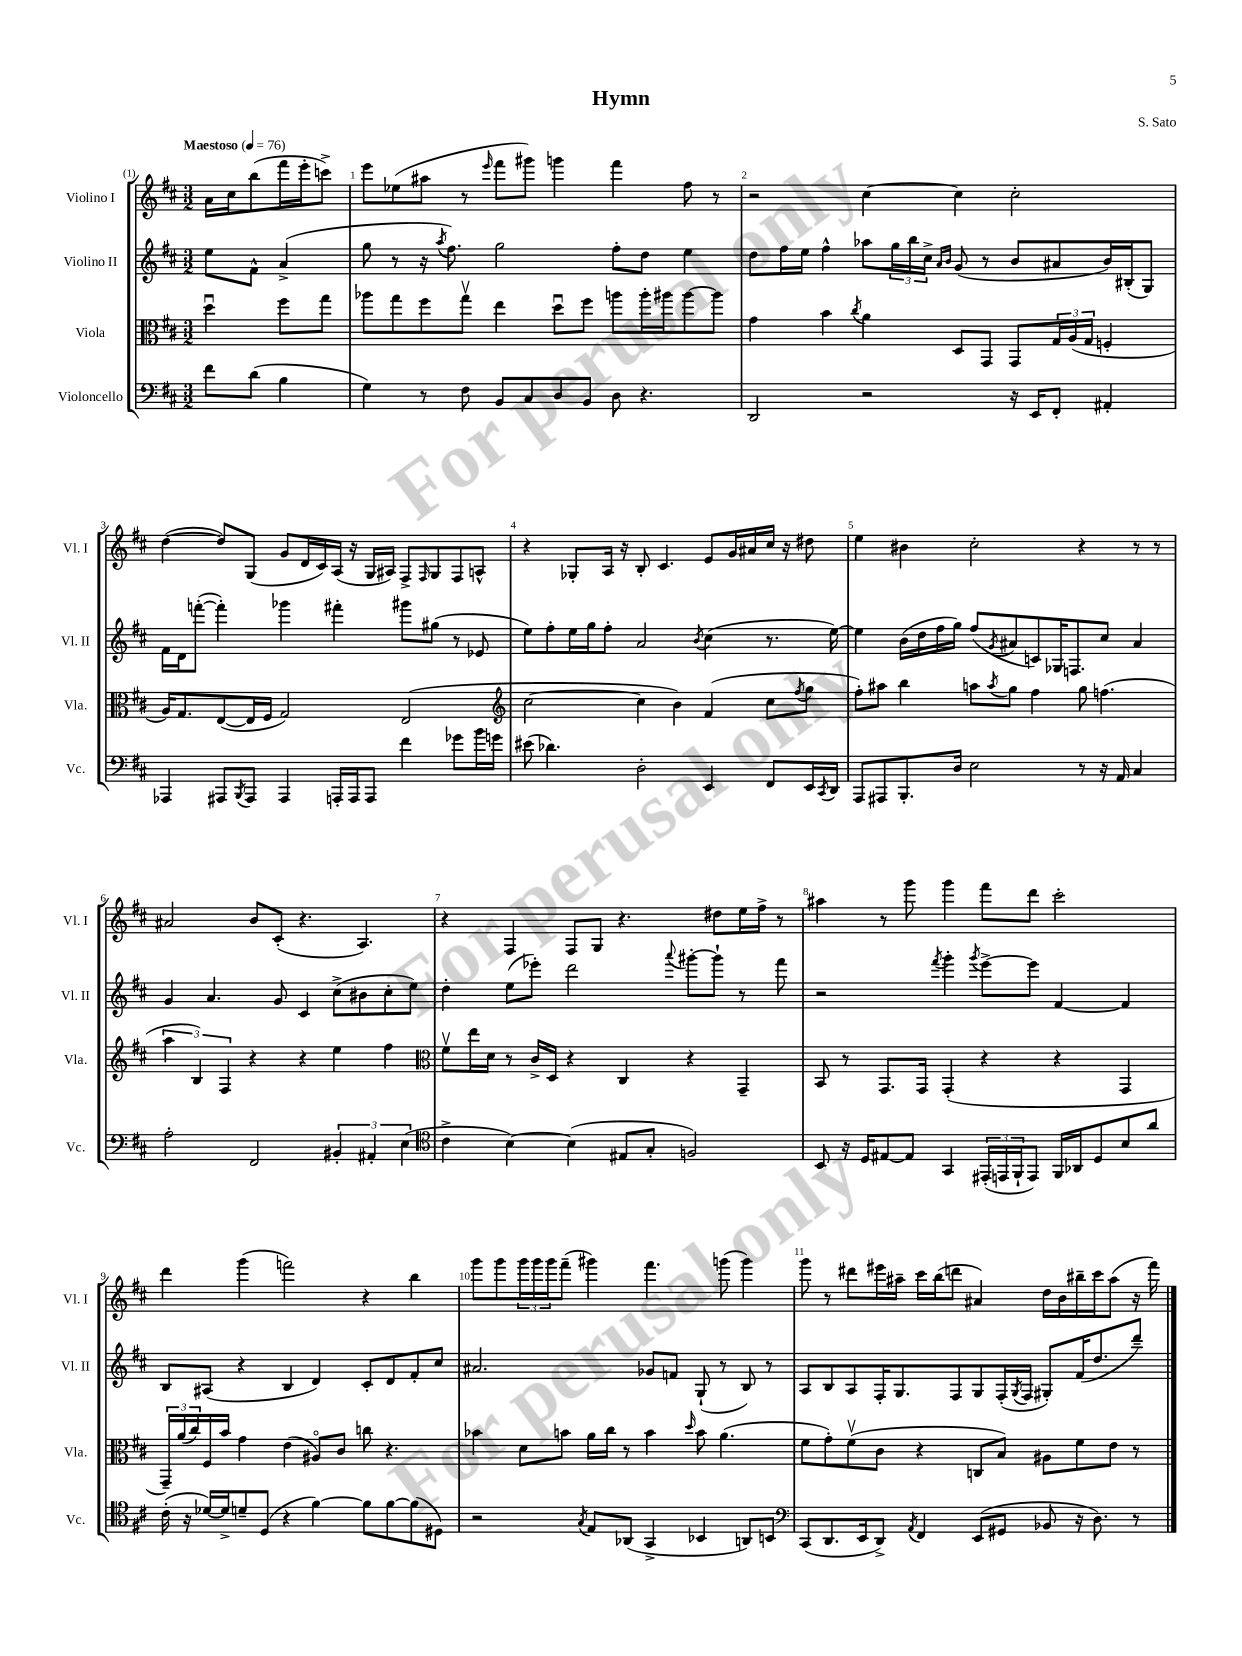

**kern	**kern	**kern	**kern
*staff4	*staff3	*staff2	*staff1
*clefF4	*clefC3	*clefG2	*clefG2
*k[f#c#]	*k[f#c#]	*k[f#c#]	*k[f#c#]
*M3/2	*M3/2	*M3/2	*M3/2
*MM76	*MM76	*MM76	*MM76
8f#\L	4ddu\	8ee\L	16a\LL
.	.	.	16cc#\J
(8d\J	.	8f#^^\J	(8bb\
4B\	8ff#\L	(4a^/	16fff#\L
.	.	.	16eee'\J
.	8gg\J	.	8ccc^\J)
=	=	=	=
4G\)	8aa-\L	8gg\	8eee\L
.	8gg\	8r	(8ee-\
8r	8ff#\	16r	8aa#\J
.	.	8qaa/	.
.	.	8.ff#\)	.
8F#\	8ggv\J	.	8r
.	.	.	16qqeee/
8BB/L	4ee\	2gg\	8fff#\L
8C#/	.	.	8ggg#\J)
8D/	8ddu\L	.	4ggg\
8BB/J	8ff#\J	.	.
8D\	8aa\L	8ff#'\L	4fff#\
4.r	16aa'\L	8dd\J	.
.	16aa#\J	.	.
.	[8aa#\	4ee\	8ff#\
.	8aa#\]J	.	8r
=	=	=	=
2DD/	4g\	8dd\L	2r
.	.	16ff#\L	.
.	.	16ee\JJ	.
.	4b\	4ff#^^\	.
.	8qcc#/	.	.
2r	4a\	8aa-\L	[4cc#\
.	.	24gg\L	.
.	.	24bb\	.
.	.	24cc#^\JJ	.
.	.	16qqa/LL	.
.	.	16qqb/JJ	.
.	8D/L	(8g/	4cc#\]
.	8GG/J	8r	.
16r	8GG/L	8b/L	2cc#'\
16EE/LK	.	.	.
8FF#'/J	24G/L	8a#/	.
.	(24A/	.	.
.	24G/JJ	.	.
4AA#'/	4F'/	16b/L)	.
.	.	(16B#'/J	.
.	.	8G/J)	.
=	=	=	=
4AAA-/	16A/LK)	16f#\LL	([4dd\
.	8.G/	16d\J	.
.	.	([8fff'\J	.
8AAA#/L	([8E/	4fff'\])	8dd/]L)
8qBBB/	.	.	.
8AAA#/J	16E/]L	.	(8G/J
.	16F#/JJ	.	.
4AAA#/	2G/)	4ggg-\	8g/L
.	.	.	16d/L
.	.	.	16c#/)
16AAA'/LL	.	4fff#'\	(16A/JJ
16AAA/J	.	.	16r
8AAA/J	.	.	16G/LL
.	.	.	16A#/JJ)
4f#\	(2E/	8ggg#\L	8F#^/L
.	.	.	16qqF#/
.	.	(8gg#\J	8G/
8g-\L	.	8r	8F#/
16b\L	.	8e-/	8A^^/J
16g\JJ	.	.	.
=	=	=	=
*	*clefG2	*	*
(8e#\	[2cc#\	8ee\L)	4r
4.d-\)	.	8ff#'\	.
.	.	16ee\L	8G-'/L
.	.	16gg\J	.
.	.	8ff#'\J	16A/Jk
.	.	.	16r
2D'\	4cc#\]	2a/	8B'/
.	.	.	4.c#/
.	4b\)	.	.
.	.	8qb/	.
4EE/	(4f#/	(4cc#\	8e/L
.	.	.	16g/L
.	.	.	16a#/
8FF#/L	8cc#\L	8.r	16cc#/JJ
.	.	.	16r
.	8qff#/	.	.
16EE/L	8gg\J	.	8dd#\
8qCC#/	.	.	.
16DD/JJ	.	[16ee\)	.
=	=	=	=
8AAA/L	8ff#'\L)	4ee\]	4ee\
8AAA#/	8aa#\J	.	.
8.BBB'/	4bb\	(16b\LL	4b#\
.	.	16dd\	.
.	.	16ff#\	.
16D/Jk	.	16gg\JJ)	.
2E\	8aa\L	(8ff#/L	2cc#'\
.	8qaa/	8qg/	.
.	8gg\J	8a#/	.
.	4ff#\	8c/)	.
.	.	16G-/K	.
.	.	8.F/	.
8r	8gg\	.	4r
16r	(4.ff\	8cc#/J	.
16AA/	.	.	.
4C#/	.	4a#/	8r
.	.	.	8r
=	=	=	=
2A'\	6aa\	4g/	2a#/
.	6B/)	.	.
.	.	4.a/	.
.	6F#/	.	.
2FF#/	4r	.	8b/L
.	.	8g/	(8c#'/J
.	4r	4c#/	4.r
6BB#'/	4ee\	(8cc#^\L	.
.	.	8b#\	4.A/)
6AA#'/	.	.	.
.	4ff#\	8cc#'\	.
(6E\	.	.	.
.	.	8ee\J)	.
=	=	=	=
*clefC4	*clefC3	*	*
4c#^\	8f#v\L	4dd'\	4r
.	16ee\L	.	.
.	16d\JJ	.	.
[4B\)	8r	(8ee\L	4F#/
.	16c#^/LL	8eee-'\J)	.
.	16D/JJ	.	.
(4B\]	4r	2ddd\	8F#/L
.	.	.	8G/J
8E#/L	4C#/	.	4.r
8G'/J	.	.	.
.	.	8qqaaa/	.
2F/)	4r	[8ggg#'\L	.
.	.	8ggg#`\]J	8dd#\L
.	4GG~/	8r	16ee\L
.	.	.	16ff#^\JJ
.	.	8fff#\	8r
=	=	=	=
8BB/	8BB/	2r	4aa#\
16r	8r	.	.
16D/LK	.	.	.
[8E#/	8.GG/L	.	8r
8E#/]J	.	.	8ggg\
.	16GG/Jk	.	.
.	.	8qfff#/	.
4GG/	(4GG'/	4ggg'\	4ggg\
.	.	8qggg/	.
(24EE#'/LL	4r	[8eee^\L	8fff#\L
24EE/	.	.	.
24FF#`/J	.	.	.
8EE/J)	.	8eee\]J	8ddd\J
16FF#/LL	4r	[4f#/	2ccc#'\
16AA-/J	.	.	.
8D/	.	.	.
8B/	4GG/	4f#/]	.
8a/J	.	.	.
=	=	=	=
(16c#'\	24GG~/LL)	8B/L	4ddd\
.	(24a/	.	.
16r	.	.	.
.	24cc#/)	.	.
[16d-/LL)	16F#/	(8A#/J	.
16d-^/]J	16b/JJ	.	.
8d~/	4g\	4r	(4ggg\
(8D/J	.	.	.
4r	(4e\	4B/	2fff\)
[4f#\)	8A#o/L)	4d/)	.
.	8c#/J	.	.
8f#\]L	8cc\	8c#'/L	4r
[8f#\	4.r	8d/	.
(8f#\]	.	8f#'/	4bb\
8D#\J)	.	8cc#/J	.
=	=	=	=
2r	4b-\	2.a#/	8ggg\L
.	.	.	8ggg\
.	8d\L	.	24ggg\L
.	.	.	24ggg\
.	.	.	24ggg\J
.	8b\J	.	(8fff#~\J
8qG/	.	.	.
8E/L	16a\LL	.	4ggg#\)
.	16cc#\JJ	.	.
(8AA-/J	8r	.	.
4GG^/	4b\	8g-/L	4.fff#\
.	.	8f/J	.
.	16qqdd/	.	.
4BB-/	8b\	(8G`/	.
.	(4.a\	8r	(8ggg\
8AA/L)	.	8B/)	4ggg\)
8BB/J	.	8r	.
=	=	=	=
*clefF4	*	*	*
(8CC#/L	8f#\L	8A/L	8ggg\
8.DD/	8g'\)	8B/	8r
.	(8f#v\	8A/	8ddd#\L
16EE/k	.	.	.
8DD^/J)	8c#\J	16F#'/K	16eee#\L
.	.	8.G/	16aa#~\JJ
8qAA/	.	.	.
4FF#/	4r	.	16ccc#\LL
.	.	.	(16bb\J
.	.	8F#/	8ddd\J
(8EE/L	8C/L	8G/	4a#/)
8GG#/J	8B/J)	(16F#'/L	.
.	.	8qG/	.
.	.	16F#/JJ	.
8BB-/	8A#\L	8G#'/L)	16dd\LL
.	.	.	16b\
16r	8f#\	(16f#/K	16bb#~\
8.D\)	.	8.dd/	16ccc#\J
.	8e\J	.	(8aa#\J
8r	8r	8ddd~/J)	16r
.	.	.	16fff#\)
==	==	==	==
*-	*-	*-	*-
